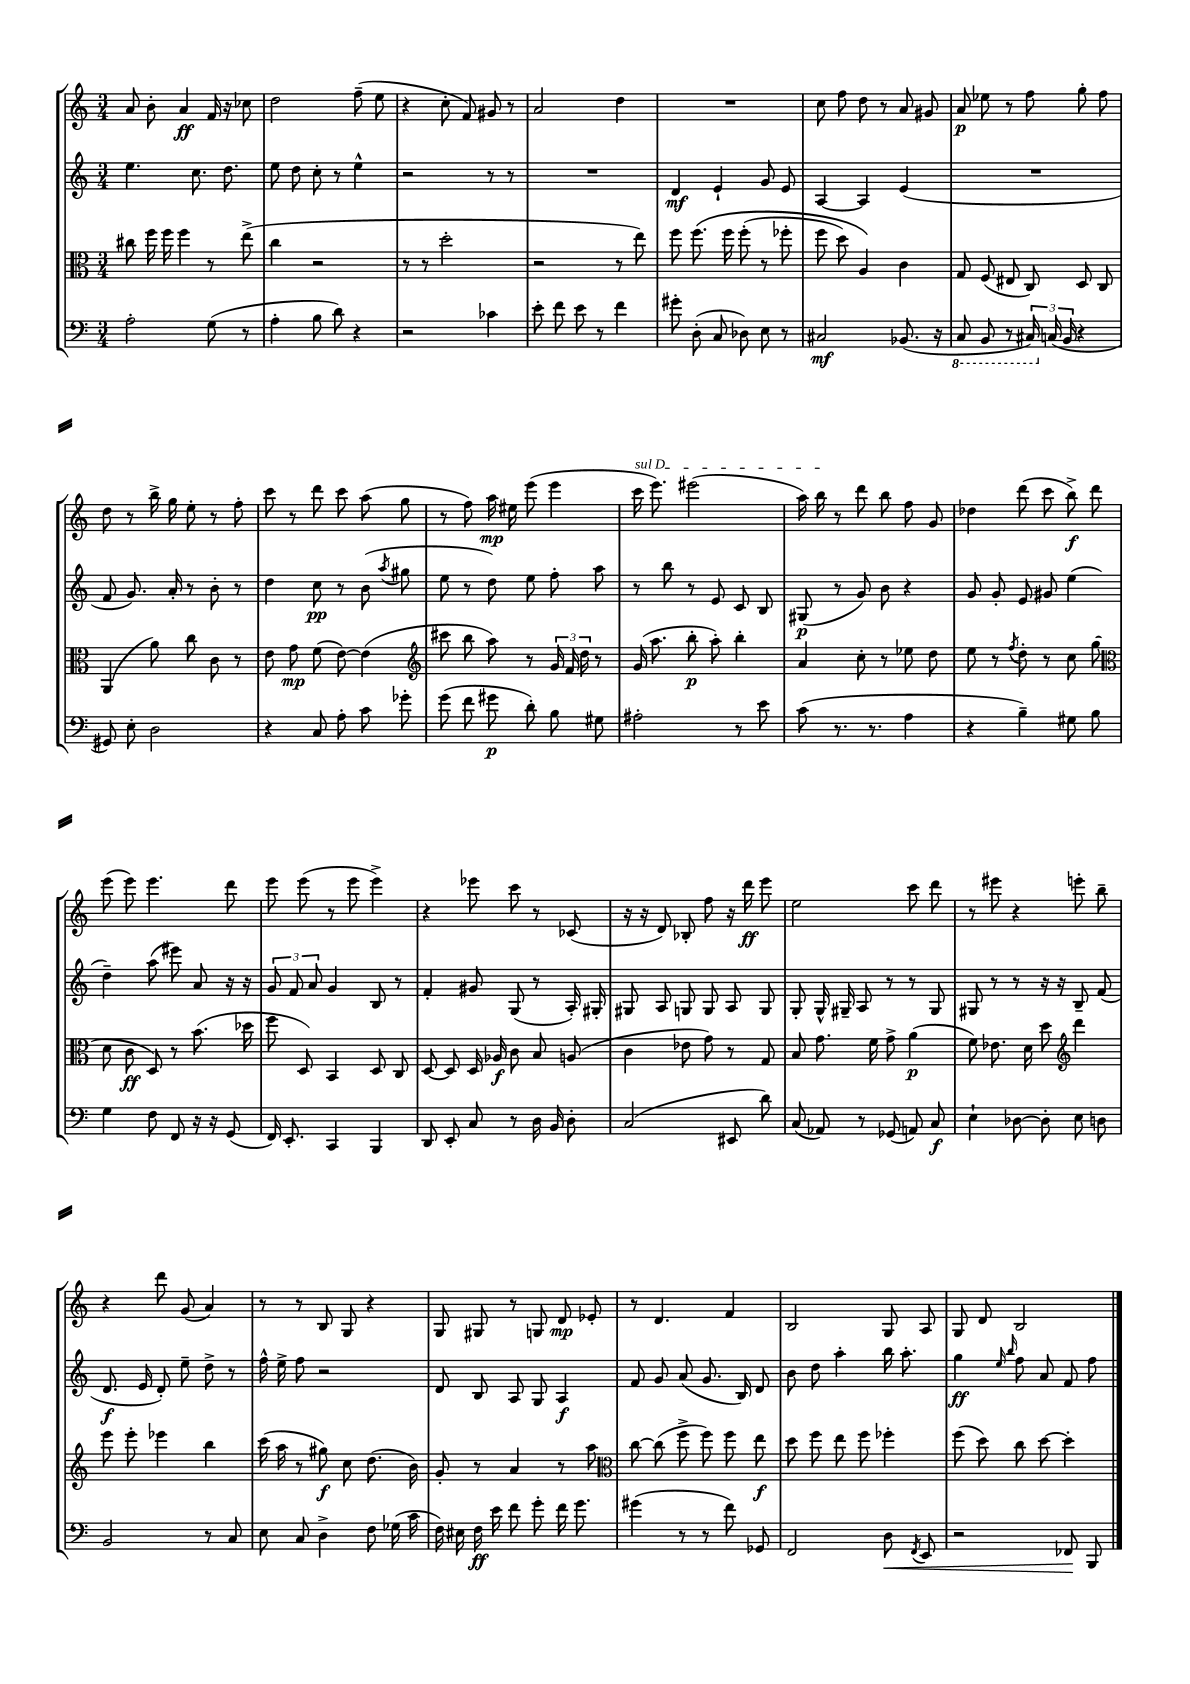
<<
\new StaffGroup <<
\new Staff = "s0" {
    \clef treble \key c \major \numericTimeSignature \time 3/4
    \autoBeamOff a'8 b'8-. a'4\ff f'16 r16 ces''8 |
    d''2 f''8--( e''8 |
    r4 c''8-. f'8) gis'8 r8 |
    a'2 d''4 |
    R2. |
    c''8 f''8 d''8 r8 a'8 gis'8 |
    a'8\p ees''8 r8 f''8 g''8-. f''8 |
    d''8 r8 b''16-> g''16 e''8-. r8 f''8-. |
    c'''8 r8 d'''8 c'''8 a''8( g''8 |
    r8 f''8) a''16\mp eis''16 e'''8( e'''4 |
    \once \override TextSpanner.bound-details.left.text = \markup { \italic "sul D" } c'''16\startTextSpan e'''8.) eis'''2( |
    a''16) b''16\stopTextSpan r8 d'''8 b''8 f''8 g'8 |
    des''4 d'''8( c'''8 b''8->\f) d'''8 |
    e'''8( e'''8) e'''4. d'''8 |
    e'''8 e'''8( r8 e'''8 e'''4->) |
    r4 ees'''8 c'''8 r8 ces'8( |
    r16 r16 d'8) bes8-. f''8 r16 d'''16\ff e'''8 |
    e''2 c'''8 d'''8 |
    r8 eis'''8 r4 e'''8-. b''8-- |
    r4 d'''8 g'8( a'4) |
    r8 r8 b8 g8 r4 |
    g8 gis8 r8 g8 d'8\mp ees'8-. |
    r8 d'4. f'4 |
    b2 g8 a8 |
    g8 d'8 b2 \bar "|." |
}
\new Staff = "s1" {
    \clef treble \key c \major \numericTimeSignature \time 3/4
    \autoBeamOff e''4. c''8. d''8. |
    e''8 d''8 c''8-. r8 e''4-^ |
    r2 r8 r8 |
    R2. |
    d'4\mf e'4-! g'8 e'8 |
    a4~ a4 e'4( |
    R2. |
    f'8 g'8.) a'16-. r8 b'8-. r8 |
    d''4 c''8\pp r8 b'8( \acciaccatura { a''8 } gis''8 |
    e''8 r8 d''8) e''8 f''8-. a''8 |
    r8 b''8 r8 e'8 c'8 b8 |
    gis8\p( r8 g'8) b'8 r4 |
    g'8 g'8-. e'8 gis'8 e''4( |
    d''4--) a''8( eis'''8) a'8 r16 r16 |
    \tuplet 3/2 { g'8 f'8 a'8 } g'4 b8 r8 |
    f'4-. gis'8 g8( r8 a16-.) gis16-. |
    gis8 a8 g8 g8 a8 g8 |
    g8-. g16-^ gis16-- a8 r8 r8 gis8 |
    gis8 r8 r8 r16 r16 b8-- f'8( |
    d'8.\f e'16 d'8-.) e''8-- d''8-> r8 |
    f''16-^ e''16-> f''8 r2 |
    d'8 b8 a8 g8 a4\f |
    f'8 g'8 a'8( g'8. b16) d'8 |
    b'8 d''8 a''4-. b''16 a''8.-. |
    g''4\ff \grace { e''16 b''16 } f''8 a'8 f'8 f''8 \bar "|." |
}
\new Staff = "s2" {
    \clef alto \key c \major \numericTimeSignature \time 3/4
    \autoBeamOff cis''8 f''16 f''16 f''4 r8 e''8->( |
    c''4 r2 |
    r8 r8 d''2-. |
    r2 r8 e''8) |
    f''8 f''8.\( f''16 f''8-.( r8 fes''8-. |
    f''8 d''8) a4\) c'4 |
    g8 f8( eis8 c8) d8 c8 |
    a,4( a'8) c''8 c'8 r8 |
    e'8 g'8\mp f'8( e'8~) e'4( |
    \clef treble cis'''8 b''8 a''8) r8 \tuplet 3/2 { g'16 f'16 d''16 } r8 |
    g'16( a''8. b''8-.\p a''8-.) b''4-. |
    a'4 c''8-. r8 ees''8 d''8 |
    e''8 r8 \acciaccatura { f''8 } d''8-. r8 c''8 g''8( |
    \clef alto d'8 c'8\ff d8) r8 b'8.( des''16 |
    f''8 d8) b,4 d8 c8 |
    d8~ d8 d16 aes16\f c'8 b8 a8( |
    c'4 ees'8 g'8) r8 g8 |
    b8 g'8. f'16 g'8-> a'4\p( |
    f'8) ees'8. d'16 d''8 \clef treble d'''4 |
    e'''8 e'''8-. ees'''4 b''4 |
    c'''16( a''16 r8 gis''8\f) c''8 d''8.( b'16) |
    g'8-. r8 a'4 r8 a''8 |
    \clef alto c''8~ c''8( f''8-> f''8) f''8 e''8\f |
    d''8 f''8 e''8 f''8 fes''4-. |
    f''8( d''8) c''8 d''8~ d''4-. \bar "|." |
}
\new Staff = "s3" {
    \clef bass \key c \major \numericTimeSignature \time 3/4
    \autoBeamOff a2-. g8( r8 |
    a4-. b8 d'8) r4 |
    r2 ces'4 |
    e'8-. f'8 e'8 r8 f'4 |
    gis'8-. d8-.( c8 des8) e8 r8 |
    cis2\mf bes,8.( r16 |
    \ottava #-1 c,8 b,,8 r8 \tuplet 3/2 { cis,16) \ottava #0 c!16( b,16 } r4 |
    gis,8) e8-. d2 |
    r4 c8 a8-. c'8 ges'8-. |
    g'8( f'8 gis'8\p d'8-.) b8 gis8 |
    ais2-. r8 e'8 |
    c'8( r8. r8. a4 |
    r4 b4--) gis8 b8 |
    g4 f8 f,8 r16 r16 g,8( |
    f,16) e,8.-. c,4 b,,4 |
    d,8 e,8-. c8 r8 d16 b,16 d8-. |
    c2( eis,8 d'8) |
    c8( aes,8) r8 ges,8( a,8) c8\f |
    e4-! des8~ des8-. e8 d8 |
    b,2 r8 c8 |
    e8 c8 d4-> f8 ges16( c'16 |
    f16) eis16 f16\ff e'16 f'8 g'8-. f'16 g'8. |
    gis'4( r8 r8 f'8) ges,8 |
    f,2 d8\< \acciaccatura { f,8 } e,8 |
    r2 fes,8\! b,,8 \bar "|." |
}
>>
>>
\layout { \context { \Score \remove "Bar_number_engraver" } }
